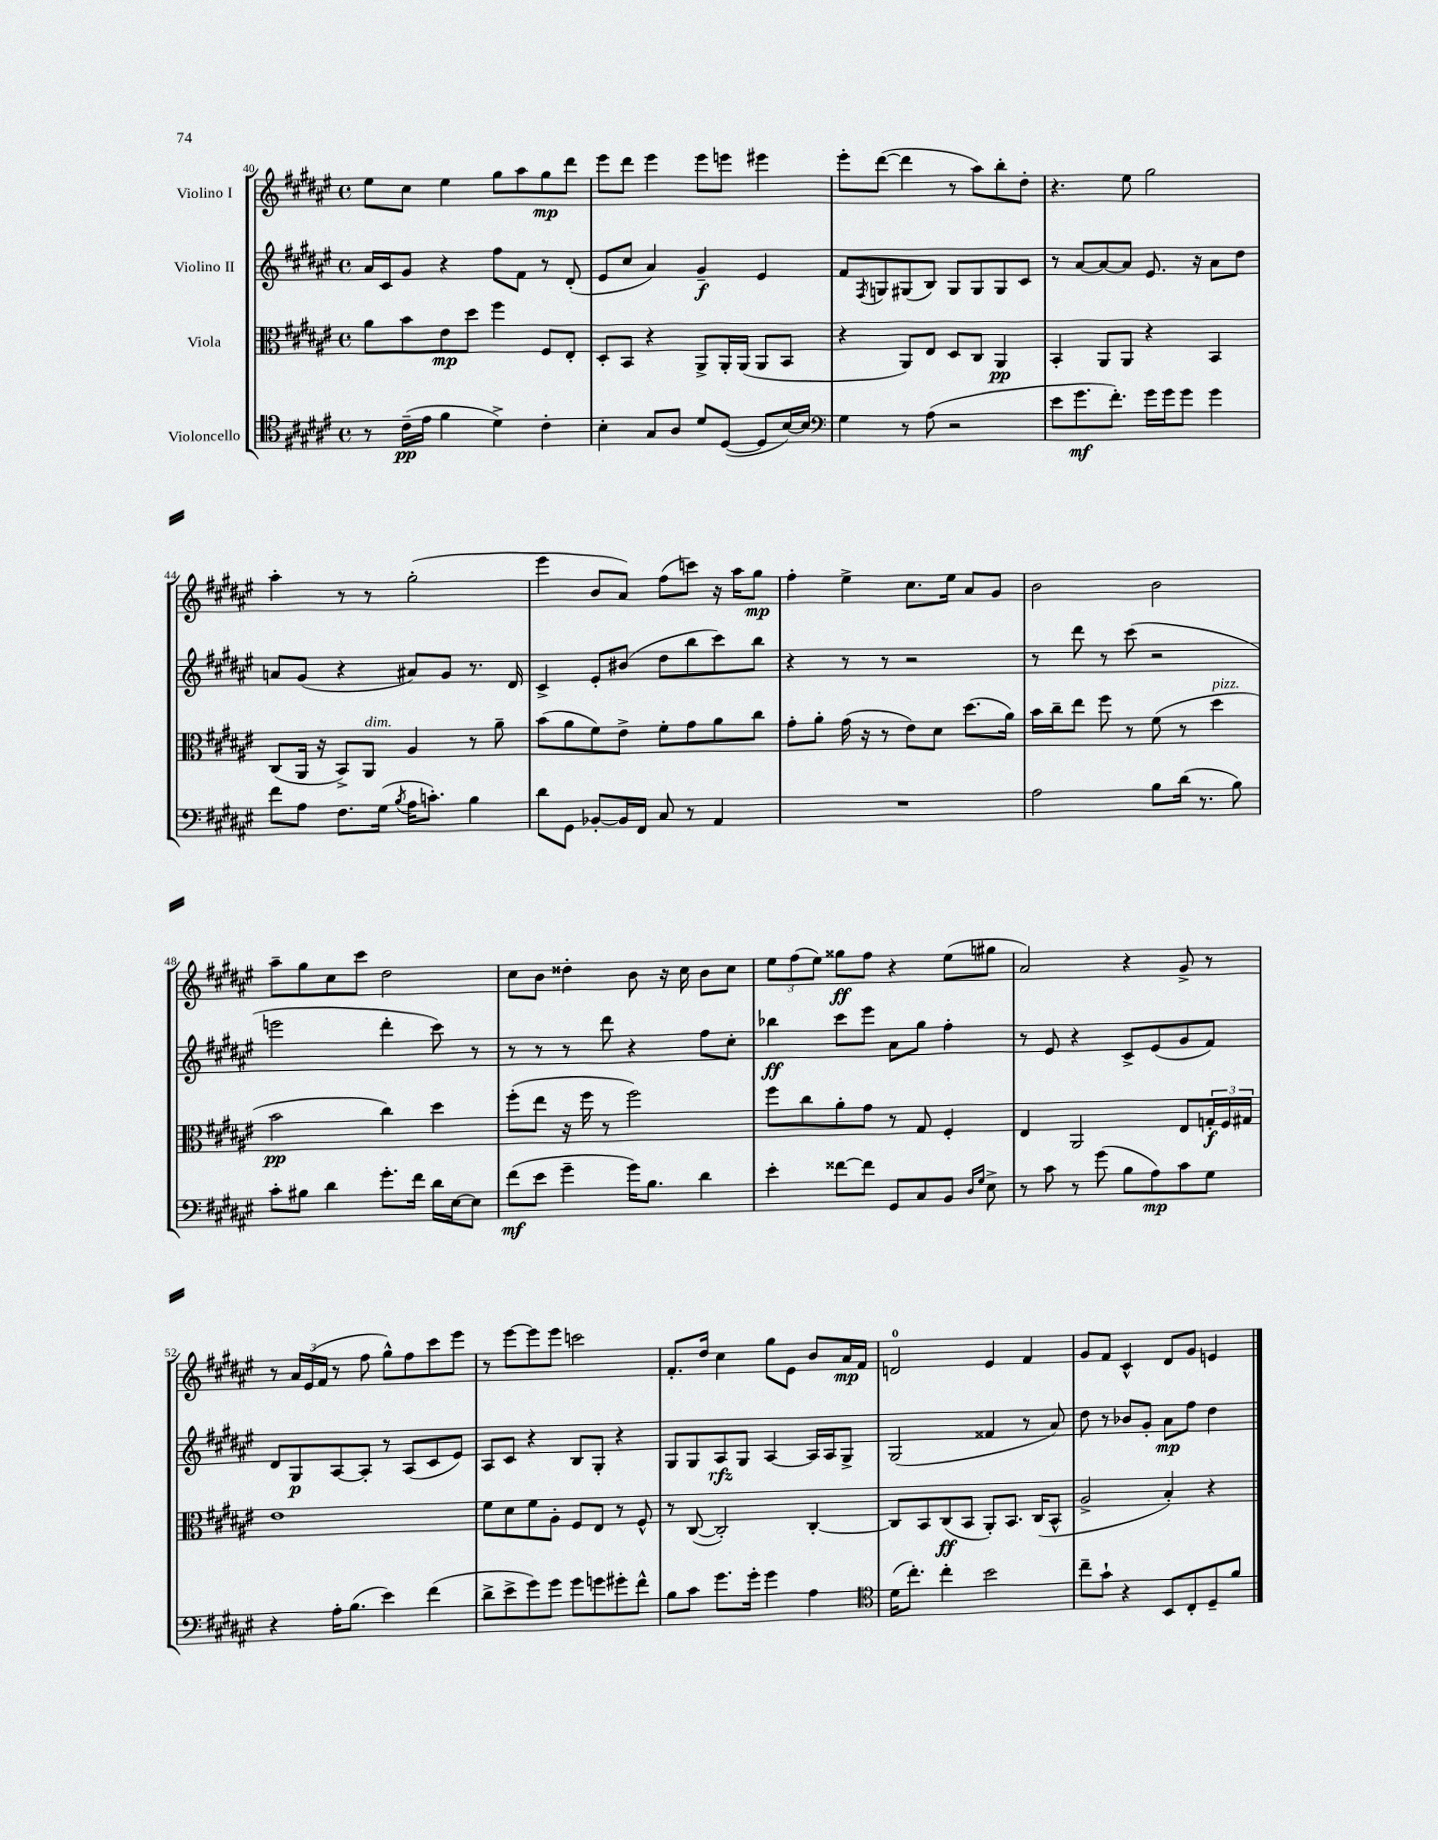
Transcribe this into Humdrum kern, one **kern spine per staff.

**kern	**dynam	**kern	**dynam	**kern	**dynam	**kern	**dynam
*part4	*part4	*part3	*part3	*part2	*part2	*part1	*part1
*staff4	*staff4	*staff3	*staff3	*staff2	*staff2	*staff1	*staff1
*I"Violoncello	*	*I"Viola	*	*I"Violino II	*	*I"Violino I	*
*clefC4	*	*clefC3	*	*clefG2	*	*clefG2	*
*k[f#c#g#d#a#e#]	*	*k[f#c#g#d#a#e#]	*	*k[f#c#g#d#a#e#]	*	*k[f#c#g#d#a#e#]	*
*M4/4	*	*M4/4	*	*M4/4	*	*M4/4	*
*met(c)	*	*met(c)	*	*met(c)	*	*met(c)	*
=40	=40	=40	=40	=40	=40	=40	=40
8r	.	8a#\L	.	16a#/LL	.	8ee#\L	.
.	.	.	.	16c#/J	.	.	.
(16c#~\LL	pp	8b\	.	8g#/J	.	8cc#\J	.
16e#\JJ	.	.	.	.	.	.	.
4f#\	.	8e#\	mp	4r	.	4ee#\	.
.	.	8dd#\J	.	.	.	.	.
4d#^\)	.	4ff#\	.	8ff#\L	.	8gg#\L	.
.	.	.	.	8f#\J	.	8aa#\	.
4c#'\	.	8F#/L	.	8r	.	8gg#\	mp
.	.	8E#'/J	.	(8d#'/	.	8ddd#\J	.
=41	=41	=41	=41	=41	=41	=41	=41
4B'\	.	8D#'/L	.	8e#/L	.	8eee#\L	.
.	.	8BB/J	.	8cc#/J	.	8ddd#\J	.
8G#/L	.	4r	.	4a#/)	.	4eee#\	.
8A#/J	.	.	.	.	.	.	.
8d#/L	.	8AA#^/L	.	4g#~/	f	8eee#\L	.
([8D#/J	.	16AA#'/L	.	.	.	8eeen\J	.
.	.	(16AA#/JJ	.	.	.	.	.
8D#/L]	.	8AA#/L	.	4e#/	.	4eee#X\	.
[16B/L)	.	8BB/J	.	.	.	.	.
16B/JJ]	.	.	.	.	.	.	.
=42	=42	=42	=42	=42	=42	=42	=42
*clefF4	*	*	*	*	*	*	*
4G#\	.	4r	.	8f#/L	.	8eee#'\L	.
.	.	.	.	8qF#/	.	.	.
.	.	.	.	8Gn/	.	([8ddd#\J	.
8r	.	8AA#/L)	.	(8G#X/	.	4ddd#\]	.
(8A#\	.	8E#/J	.	8B/J)	.	.	.
2r	.	8D#/L	.	8G#/L	.	8r	.
.	.	8C#/J	.	8G#/	.	8aa#\L)	.
.	.	4AA#/	pp	8G#/	.	8bb'\	.
.	.	.	.	8c#/J	.	8dd#'\J	.
=43	=43	=43	=43	=43	=43	=43	=43
8e#\L	.	4BB'/	.	8r	.	4.r	.
8.g#\	mf	.	.	[8a#/L	.	.	.
.	.	8AA#/L	.	8a#/_	.	.	.
8.f#'\J)	.	.	.	.	.	.	.
.	.	8AA#/J	.	8a#/J]	.	8ee#\	.
16g#\LL	.	4r	.	8.e#/	.	2gg#\	.
16g#\J	.	.	.	.	.	.	.
8g#\J	.	.	.	.	.	.	.
.	.	.	.	16r	.	.	.
4g#\	.	4BB/	.	8a#\L	.	.	.
.	.	.	.	8dd#\J	.	.	.
!!LO:LB:g=z
=44	=44	=44	=44	=44	=44	=44	=44
8f#\L	.	(8C#/L	.	8an/L	.	4aa#'\	.
8A#\J	.	16AA#/Jk	.	(8g#/J	.	.	.
.	.	16r	.	.	.	.	.
8.F#\L	.	8BB^/L)	.	4r	.	8r	.
!	!	!LO:TX:a:i:t=dim.	!	!	!	!	!
.	.	8AA#/J	.	.	.	8r	.
(16G#\Jk	.	.	.	.	.	.	.
8qB/	.	.	.	.	.	.	.
16A#\KL	.	4A#/	.	8a#X/L)	.	(2gg#'\	.
8.cn'\J)	.	.	.	.	.	.	.
.	.	.	.	8g#/J	.	.	.
4B\	.	8r	.	8.r	.	.	.
.	.	8a#~\	.	.	.	.	.
.	.	.	.	16d#/	.	.	.
=45	=45	=45	=45	=45	=45	=45	=45
8d#\L	.	(8b\L	.	4c#^/	.	4eee#\	.
8GG#\J	.	8a#\	.	.	.	.	.
[8BB-X'/L	.	8f#\)	.	8e#'/L	.	8b/L	.
16BB-/L]	.	8e#^\J	.	(8b#X/J	.	8a#/J)	.
16FF#/JJ	.	.	.	.	.	.	.
8C#/	.	8f#'\L	.	8dd#\L	.	(8ff#\L	.
8r	.	8g#\	.	8bb\	.	8cccn\J)	.
4AA#/	.	8a#\	.	8ccc#\)	.	16r	.
.	.	.	.	.	.	16aa#\KL	.
.	.	8cc#\J	.	8bb\J	.	8gg#\J	mp
=46	=46	=46	=46	=46	=46	=46	=46
1r	.	8g#'\L	.	4r	.	4ff#'\	.
.	.	8a#'\J	.	.	.	.	.
.	.	(16g#\	.	8r	.	4ee#^\	.
.	.	16r	.	.	.	.	.
.	.	8r	.	8r	.	.	.
.	.	8e#\L)	.	2r	.	8.cc#\L	.
.	.	8d#\J	.	.	.	.	.
.	.	.	.	.	.	16ee#\Jk	.
.	.	(8.dd#\L	.	.	.	8a#/L	.
.	.	.	.	.	.	8g#/J	.
.	.	16a#\Jk)	.	.	.	.	.
=47	=47	=47	=47	=47	=47	=47	=47
2A#\	.	16b\LL	.	8r	.	2b\	.
.	.	16cc#~\J	.	.	.	.	.
.	.	8ee#\J	.	8ddd#\	.	.	.
.	.	8ff#\	.	8r	.	.	.
.	.	8r	.	(8ccc#\	.	.	.
8B\L	.	(8f#\	.	2r	.	2b\	.
(16d#\Jk	.	8r	.	.	.	.	.
8.r	.	.	.	.	.	.	.
!	!	!LO:TX:a:i:t=pizz.	!	!	!	!	!
.	.	4dd#\	.	.	.	.	.
8B\)	.	.	.	.	.	.	.
!!LO:LB:g=z
=48	=48	=48	=48	=48	=48	=48	=48
8c#'\L	.	2b\	pp	2eeen\	.	8aa#~\L	.
8B#X\J	.	.	.	.	.	8gg#\	.
4d#\	.	.	.	.	.	8cc#\	.
.	.	.	.	.	.	8ccc#\J	.
8.g#'\L	.	4cc#\)	.	4ddd#'\	.	2dd#\	.
16f#\Jk	.	.	.	.	.	.	.
16d#\LL	.	4dd#\	.	8ccc#\)	.	.	.
[16E#\J	.	.	.	.	.	.	.
8E#\J]	.	.	.	8r	.	.	.
=49	=49	=49	=49	=49	=49	=49	=49
(8f#\L	mf	(8ff#'\L	.	8r	.	8cc#\L	.
8e#\J	.	8ee#\J	.	8r	.	8b\J	.
4g#~\	.	16r	.	8r	.	4dd##X'\	.
.	.	16ff#\	.	.	.	.	.
.	.	8r	.	8ddd#\	.	.	.
16g#\KL)	.	2ff#\)	.	4r	.	8b\	.
8.B\J	.	.	.	.	.	.	.
.	.	.	.	.	.	16r	.
.	.	.	.	.	.	16cc#\	.
4d#\	.	.	.	8ff#\L	.	8b\L	.
.	.	.	.	8cc#'\J	.	8cc#\J	.
=50	=50	=50	=50	=50	=50	=50	=50
4e#'\	.	8ff#\L	.	4bb-X\	ff	12ee#\L	.
.	.	.	.	.	.	(12ff#\	.
.	.	8cc#\	.	.	.	.	.
.	.	.	.	.	.	12ee#\J)	.
[8f##X\L	.	8a#'\	.	8ccc#\L	.	8gg##X\L	ff
8f##\J]	.	8g#\J	.	8eee#\J	.	8ff#\J	.
8GG#/L	.	8r	.	8a#\L	.	4r	.
8C#/	.	8G#/	.	8gg#\J	.	.	.
8BB/J	.	4F#'/	.	4ff#'\	.	(8ee#\L	.
16qqD#/LL	.	.	.	.	.	.	.
16qqG#/JJ	.	.	.	.	.	.	.
8E#^\	.	.	.	.	.	8gg#X\J	.
=51	=51	=51	=51	=51	=51	=51	=51
8r	.	4E#/	.	8r	.	2a#/)	.
8c#\	.	.	.	8e#/	.	.	.
8r	.	2AA#/	.	4r	.	.	.
(8g#\	.	.	.	.	.	.	.
8B\L	.	.	.	8c#^/L	.	4r	.
8A#\)	mp	.	.	(8e#/	.	.	.
8c#\	.	8E#/L	.	8g#/	.	8g#^/	.
8G#\J	.	24Gn'/L	f	8f#/J)	.	8r	.
.	.	24F#/	.	.	.	.	.
.	.	24G#X/JJ	.	.	.	.	.
!!LO:LB:g=z
=52	=52	=52	=52	=52	=52	=52	=52
4r	.	1e#	.	8d#/L	.	8r	.
.	.	.	.	8G#/	p	24a#/LL	.
.	.	.	.	.	.	(24e#/	.
.	.	.	.	.	.	24f#/JJ	.
16A#'\KL	.	.	.	[8A#/	.	8r	.
(8.B\J	.	.	.	.	.	.	.
.	.	.	.	8A#'/J]	.	8ff#\	.
4e#\)	.	.	.	8r	.	8gg#^^\L)	.
.	.	.	.	(8A#/L	.	8ff#\	.
(4f#\	.	.	.	8c#/	.	8ccc#\	.
.	.	.	.	8e#/J)	.	8eee#\J	.
=53	=53	=53	=53	=53	=53	=53	=53
8d#^\L	.	8f#\L	.	8A#/L	.	8r	.
8e#^\	.	8d#\	.	8c#/J	.	[8eee#\L	.
8g#\)	.	8f#\	.	4r	.	8eee#\]	.
8g#\J	.	8A#'\J	.	.	.	8eee#\J	.
8g#\L	.	8F#/L	.	8B/L	.	2cccn\	.
8gn\	.	8E#/J	.	8G#'/J	.	.	.
8g#X'\	.	8r	.	4r	.	.	.
8f#^^\J	.	8F#^^/	.	.	.	.	.
=54	=54	=54	=54	=54	=54	=54	=54
8B\L	.	8r	.	8G#/L	.	8.f#'/L	.
8c#\J	.	([8C#/	.	8G#/	.	.	.
.	.	.	.	.	.	16dd#/Jk	.
8.g#\L	.	2C#'/])	.	8A#/	rfz	4cc#\	.
.	.	.	.	8G#/J	.	.	.
16g#'\Jk	.	.	.	.	.	.	.
4g#\	.	.	.	[4A#/	.	8gg#\L	.
.	.	.	.	.	.	8e#\J	.
4A#\	.	[4C#'/	.	16A#/LL]	.	8b/L	.
.	.	.	.	16A#/J	.	.	.
.	.	.	.	8G#^/J	.	16a#/L	mp
.	.	.	.	.	.	16f#/JJ	.
=55	=55	=55	=55	=55	=55	=55	=55
*clefC4	*	*	*	*	*	*	*
(16d#\KL	.	8C#/L]	.	(2G#/	.	2dn/	.
8.cc#'\J)	.	.	.	.	.	.	.
.	.	8BB/	.	.	.	.	.
4cc#'\	.	(8C#/	ff	.	.	.	.
.	.	8BB/J	.	.	.	.	.
2b\	.	8AA#'/L)	.	4f##X/	.	4e#/	.
.	.	8.BB/J	.	.	.	.	.
.	.	.	.	8r	.	4f#/	.
.	.	(16C#/KL	.	.	.	.	.
.	.	8BB^^/J	.	8a#/)	.	.	.
=56	=56	=56	=56	=56	=56	=56	=56
8cc#~\L	.	2A#^/	.	8dd#\	.	8g#/L	.
8g#`\J	.	.	.	8r	.	8f#/J	.
4r	.	.	.	8b-X/L	.	4c#^^/	.
.	.	.	.	8g#'/J	.	.	.
8BB/L	.	4B'/)	.	8a#\L	mp	8d#/L	.
8C#'/	.	.	.	8ff#\J	.	8g#/J	.
8D#~/	.	4r	.	4dd#\	.	4en/	.
8f#/J	.	.	.	.	.	.	.
==	==	==	==	==	==	==	==
*-	*-	*-	*-	*-	*-	*-	*-
